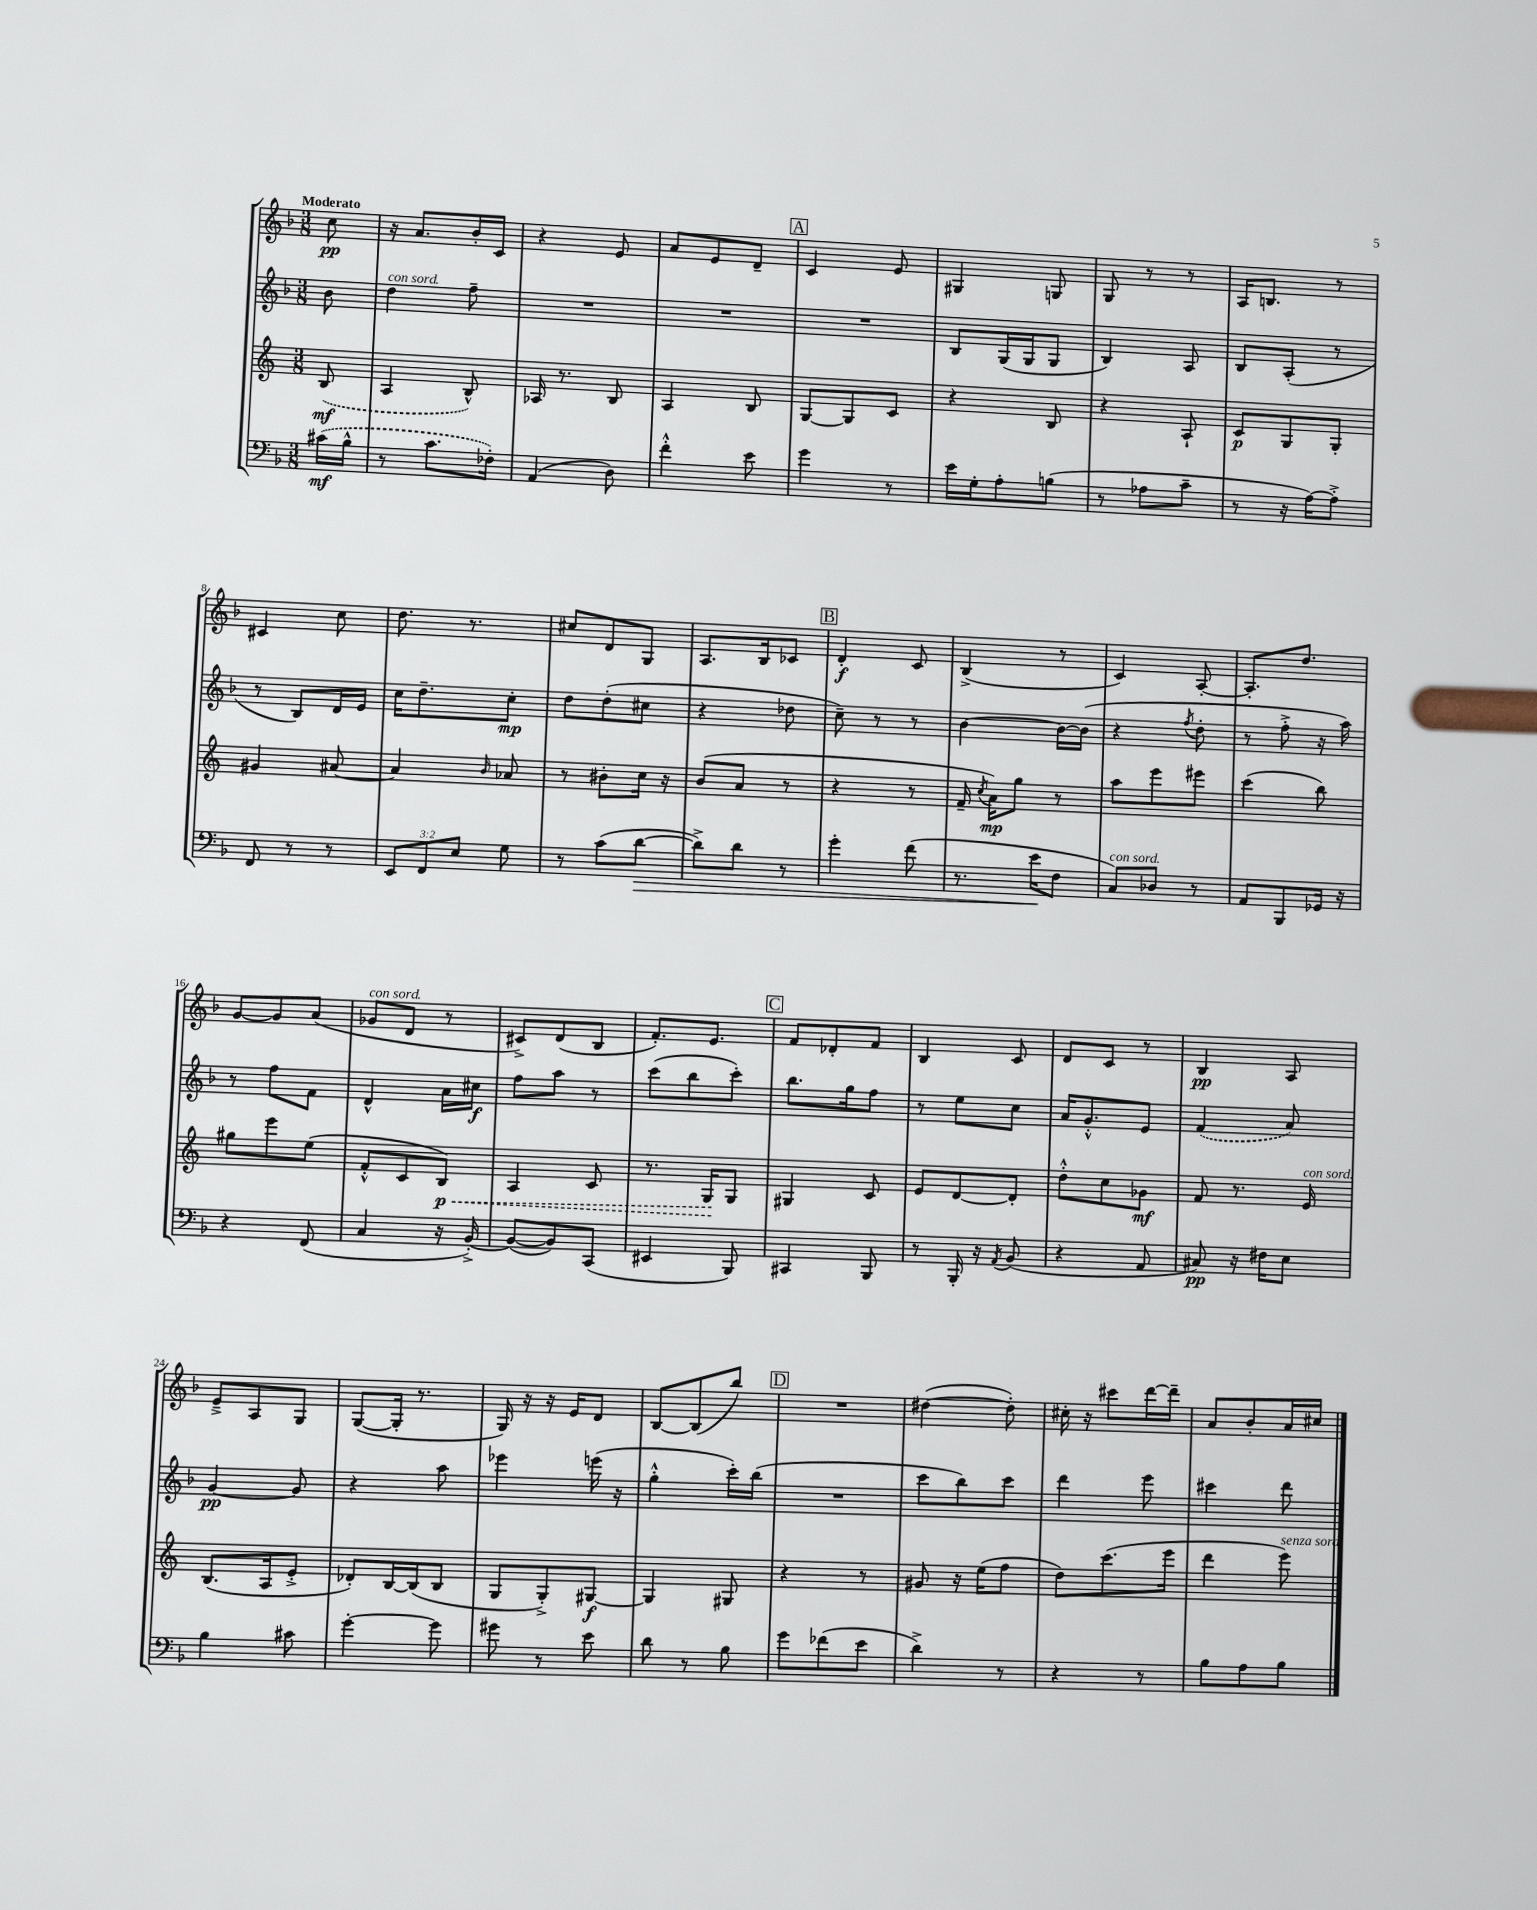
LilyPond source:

<<
\new StaffGroup <<
\new Staff = "s0" {
    \clef treble \key f \major \numericTimeSignature \time 3/8 \partial 8 \tempo "Moderato"
    \autoBeamOff c''8\pp |
    r16 a'8.[ bes'16-. c'16] |
    r4 e'8 |
    a'8[ e'8 d'8]-- |
    \mark \markup { \box "A" } c'4 e'8 |
    gis4 g8 |
    g8 r8 r8 |
    a16[ b8.] r8 |
    cis'4 c''8 |
    d''8. r8. |
    cis''8[ d'8 g8] |
    a8.[ bes16 ces'8] |
    \mark \markup { \box "B" } d'4-.\f c'8 |
    bes4->( r8 |
    c'4) a8~-. |
    a8.[-. d''8.] |
    g'8[~ g'8 a'8]( |
    ges'8[^\markup { \italic "con sord." } d'8] r8 |
    cis'8[->) d'8( bes8] |
    f'8.[-.) e'8.] |
    \mark \markup { \box "C" } f'8[ des'8-. f'8] |
    bes4 c'8 |
    d'8[ c'8] r8 |
    bes4\pp a8 |
    e'8[---> a8 g8] |
    g8[~( g16]-. r8. |
    g16) r16 r16 e'16[ d'8] |
    bes8[~ bes8( bes''8]) |
    \mark \markup { \box "D" } R4. |
    dis''4~( dis''8-.) |
    cis''16-. r16 cis'''8[ d'''16~ d'''16]-- |
    a'8[ bes'8-. a'16 cis''16] \bar "|." |
}
\new Staff = "s1" {
    \clef treble \key f \major \numericTimeSignature \time 3/8 \partial 8
    \autoBeamOff bes'8 |
    d''4^\markup { \italic "con sord." } f''8-- |
    R4. |
    R4. |
    \mark \markup { \box "A" } R4. |
    bes8[ g16( g16 g8] |
    bes4) a8 |
    bes8[ a8]-.( r8 |
    r8 bes8[) d'16 e'16] |
    c''16[ d''8.-- c''8]-.\mp |
    d''8[ d''8-.( cis''8] |
    r4 des''8 |
    \mark \markup { \box "B" } c''8--) r8 r8 |
    bes'4~ bes'16[~ bes'16]( |
    r4 \acciaccatura { f''8 } d''8-. |
    r8 f''8-.-> r16 a''16) |
    r8 f''8[ f'8] |
    d'4-^ a'16[ cis''16]\f |
    f''8[ a''8] r8 |
    c'''8[( bes''8 c'''8]-.) |
    \mark \markup { \box "C" } bes''8.[ g''16 f''8] |
    r8 e''8[ c''8] |
    a'16[ g'8.-.-^ e'8] |
    \once \slurDashed f'4( a'8) |
    g'4~\pp g'8 |
    r4 a''8 |
    ees'''4 e'''16( r16 |
    g''4-.-^ c'''16[-.) bes''16]( |
    \mark \markup { \box "D" } R4. |
    c'''8[ bes''8) c'''8] |
    d'''4 e'''8 |
    cis'''4 d'''8 \bar "|." |
}
\new Staff = "s2" {
    \clef treble \key c \major \numericTimeSignature \time 3/8 \partial 8
    \autoBeamOff \once \slurDashed b8\mf( |
    a4 b8-^) |
    aes16 r8. b8 |
    a4 b8 |
    \mark \markup { \box "A" } g8[~ g8 c'8] |
    r4 b8 |
    r4 a8-! |
    c'8[\p g8 g8]-. |
    gis'4 ais'8~ |
    ais'4 \grace { b'16 } aes'8 |
    r8 bis'8[-. c''16] r16 |
    b'8[( a'8] r8 |
    \mark \markup { \box "B" } r4 r8 |
    f'16-- \acciaccatura { c''8 } a'16[\mp) g''8] r8 |
    a''8[ e'''8 eis'''8] |
    c'''4( b''8) |
    gis''8[ e'''8 e''8]( |
    f'8[-.-^ c'8 \once \override Hairpin.style = #'dashed-line b8]\p\<) |
    a4 c'8 |
    r8. g16[\! g8] |
    \mark \markup { \box "C" } gis4 c'8 |
    e'8[ d'8~ d'8]-. |
    d''8[-.-^ c''8 ges'8]\mf |
    f'8 r8. e'16^\markup { \italic "con sord." } |
    b8.[( a16 e'8]-.-> |
    des'8[-.) b16~ b16( b8] |
    g8[ g8-.->) gis8]~\f |
    gis4 gis8 |
    \mark \markup { \box "D" } r4 r8 |
    gis'8 r16 e''16[( f''8] |
    d''8[) c'''8.( e'''16] |
    d'''4 e'''8^\markup { \italic "senza sord." }) \bar "|." |
}
\new Staff = "s3" {
    \clef bass \key f \major \numericTimeSignature \time 3/8 \override Staff.TupletNumber.text = #tuplet-number::calc-fraction-text \partial 8
    \autoBeamOff \once \slurDashed cis'16[\mf( bes16]-^ |
    r8 c'8.[ fes16]-.) |
    a,4( d8) |
    f'4-.-^ e'8 |
    \mark \markup { \box "A" } g'4 r8 |
    e'16[ g16-. a8-. b8]( |
    r8 aes8[ c'8]-- |
    r8 r16 a16[~) a8]-.-> |
    f,8 r8 r8 |
    \tuplet 3/2 { e,8[ f,8 e8] } g8 |
    r8 c'8[( d'8]~\> |
    d'8[->) d'8] r8 |
    \mark \markup { \box "B" } g'4-. f'8( |
    r8. e'16[\! f8] |
    c8[^\markup { \italic "con sord." }) des8] r8 |
    a,8[ bes,,8 ges,16] r16 |
    r4 f,8( |
    c4 r16 bes,16~-.->) |
    bes,8[~( bes,8) c,8]( |
    eis,4 bes,,8) |
    \mark \markup { \box "C" } cis,4 bes,,8 |
    r8 bes,,16-. r16 \acciaccatura { a,8 } bes,8( |
    r4 a,8 |
    cis8\pp) r16 fis16[ e8] |
    bes4 cis'8 |
    g'4~-. g'8 |
    gis'8 r8 e'8 |
    d'8 r8 bes8 |
    \mark \markup { \box "D" } g'8[ fes'8( e'8] |
    d'4->) r8 |
    r4 r8 |
    bes8[ a8 bes8] \bar "|." |
}
>>
>>
